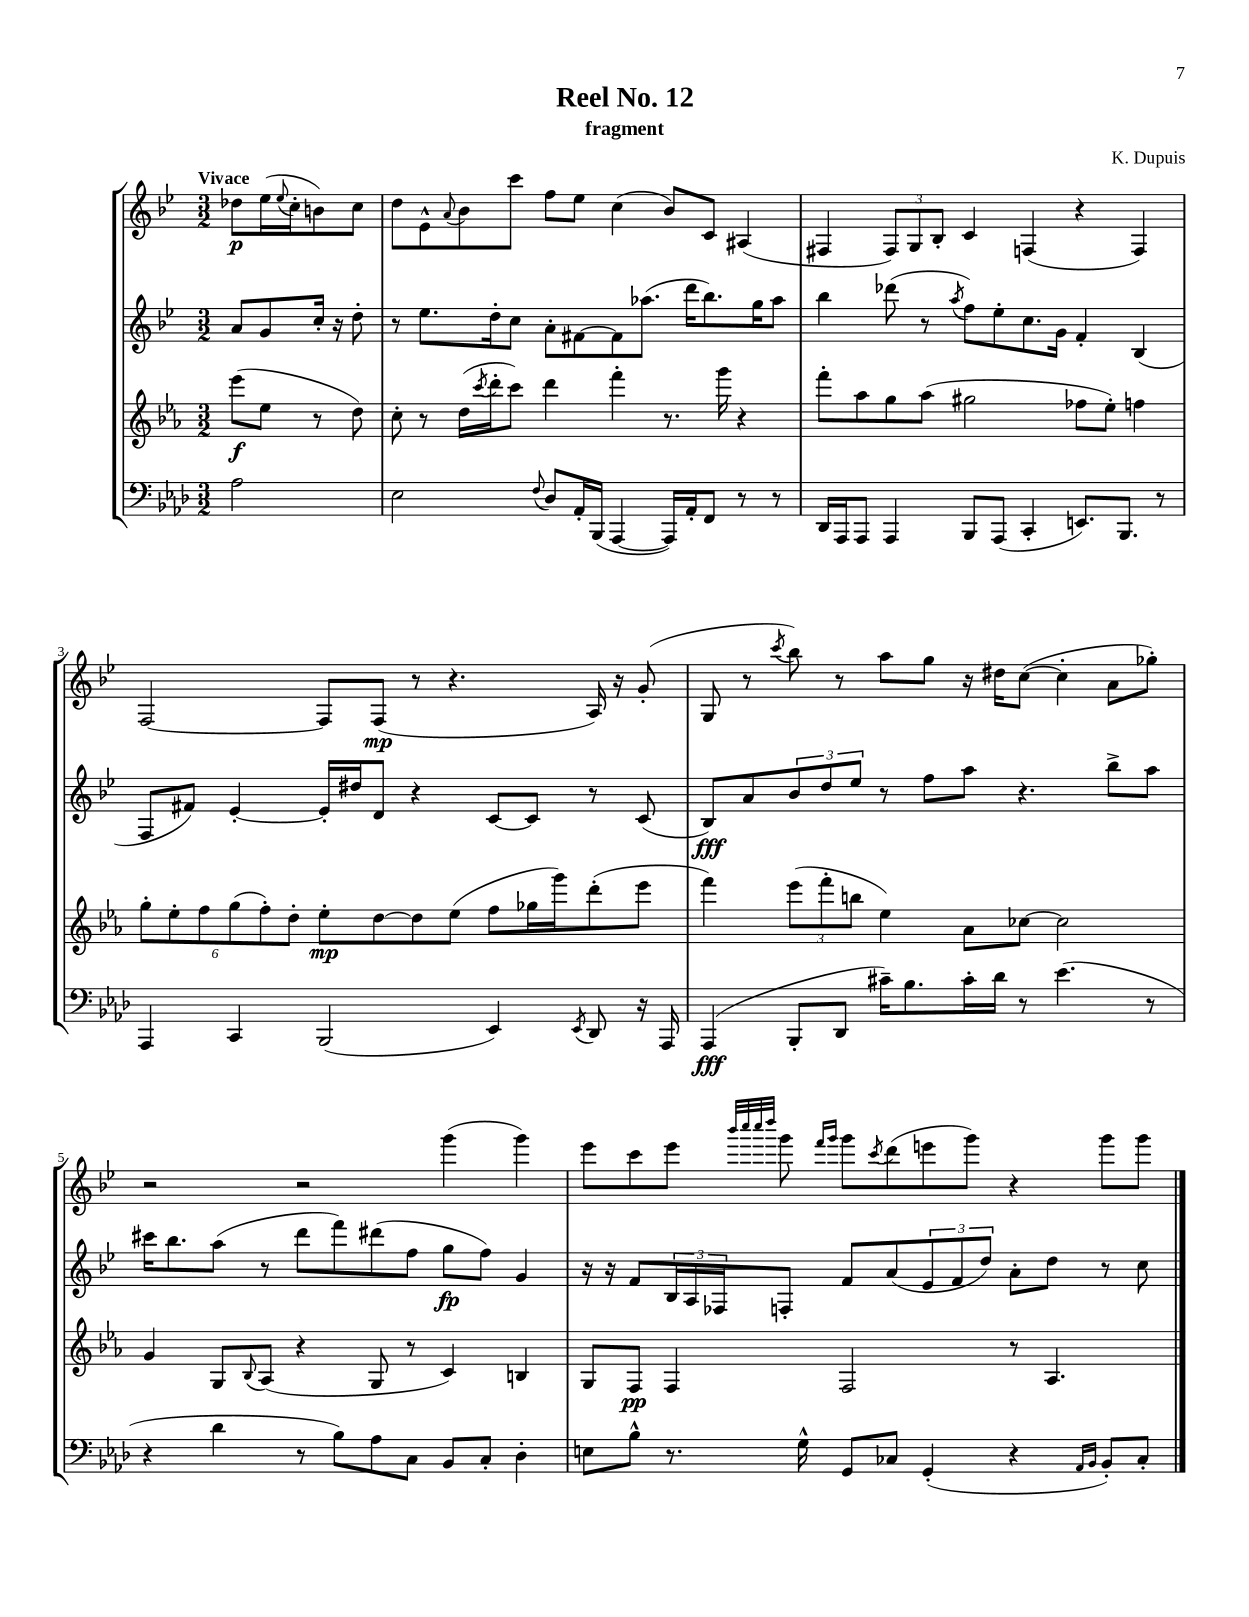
\header { title = "Reel No. 12" composer = "K. Dupuis" subtitle = "fragment" }
<<
\new StaffGroup <<
\new Staff = "s0" {
    \clef treble \key bes \major \numericTimeSignature \time 3/2 \partial 2 \tempo "Vivace"
    des''8\p ees''16( \appoggiatura { ees''8 } c''16-. b'8) c''8 |
    d''8 ees'8-^ \appoggiatura { a'8 } bes'8 c'''8 f''8 ees''8 c''4( bes'8) c'8 ais4( |
    fis4 \tuplet 3/2 { fis8) g8 bes8-. } c'4 f4( r4 f4) |
    f2~ f8 f8\mp( r8 r4. a16) r16 g'8-.( |
    g8 r8 \acciaccatura { c'''8 } bes''8) r8 a''8 g''8 r16 dis''16 c''8~( c''4-. a'8 ges''8-.) |
    r2 r2 g'''4( g'''4) |
    ees'''8 c'''8 ees'''8 \grace { bes'''32 c''''32 c''''32 d''''32 } g'''8 \grace { f'''16 g'''16 } g'''8 \acciaccatura { c'''8 } d'''8( e'''8 g'''8) r4 g'''8 g'''8 \bar "|." |
}
\new Staff = "s1" {
    \clef treble \key bes \major \numericTimeSignature \time 3/2 \partial 2
    a'8 g'8 c''16-. r16 d''8-. |
    r8 ees''8. d''16-. c''8 a'8-. fis'8~ fis'8 aes''8.( d'''16 bes''8.) g''16 aes''8 |
    bes''4 des'''8( r8 \acciaccatura { a''8 } f''8) ees''8-. c''8. g'16 f'4-. bes4( |
    f8 fis'8) ees'4~-. ees'16-. dis''16 d'8 r4 c'8~ c'8 r8 c'8( |
    bes8\fff) a'8 \tuplet 3/2 { bes'8 d''8 ees''8 } r8 f''8 a''8 r4. bes''8-> a''8 |
    cis'''16 bes''8. a''8( r8 d'''8 f'''8) dis'''8( f''8 g''8\fp f''8) g'4 |
    r16 r16 f'8 \tuplet 3/2 { bes16 a16 fes16 } f8-. f'8 a'8( \tuplet 3/2 { ees'8 f'8 d''8) } a'8-. d''8 r8 c''8 \bar "|." |
}
\new Staff = "s2" {
    \clef treble \key ees \major \numericTimeSignature \time 3/2 \partial 2
    ees'''8\f( ees''8 r8 d''8) |
    c''8-. r8 d''16( \acciaccatura { c'''8 } d'''16-. c'''8) d'''4 f'''4-. r8. g'''16 r4 |
    f'''8-. aes''8 g''8 aes''8( gis''2 fes''8 ees''8-.) f''4 |
    \tuplet 6/4 { g''8-. ees''8-. f''8 g''8( f''8-.) d''8-. } ees''8-.\mp d''8~ d''8 ees''8( f''8 ges''16 g'''16) d'''8-.( ees'''8 |
    f'''4) \tuplet 3/2 { ees'''8( f'''8-. b''8 } ees''4) aes'8 ces''8~ ces''2 |
    g'4 g8 \appoggiatura { bes8 } aes8( r4 g8 r8 c'4) b4 |
    g8 f8\pp f4 f2 r8 aes4. \bar "|." |
}
\new Staff = "s3" {
    \clef bass \key aes \major \numericTimeSignature \time 3/2 \partial 2
    aes2 |
    ees2 \appoggiatura { f8 } des8 aes,16-. bes,,16( aes,,4~ aes,,16) aes,16-. f,8 r8 r8 |
    des,16 aes,,16 aes,,8 aes,,4 bes,,8 aes,,8( c,4-. e,8.) bes,,8. r8 |
    aes,,4 c,4 bes,,2( ees,4) \acciaccatura { ees,8 } des,8 r16 aes,,16 |
    aes,,4\fff( bes,,8-. des,8 cis'16--) bes8. cis'16-. des'16 r8 ees'4.( r8 |
    r4 des'4 r8 bes8) aes8 c8 bes,8 c8-. des4-. |
    e8 bes8-^ r8. g16-^ g,8 ces8 g,4-.( r4 \grace { aes,16 bes,16 } bes,8-.) ces8-. \bar "|." |
}
>>
>>
